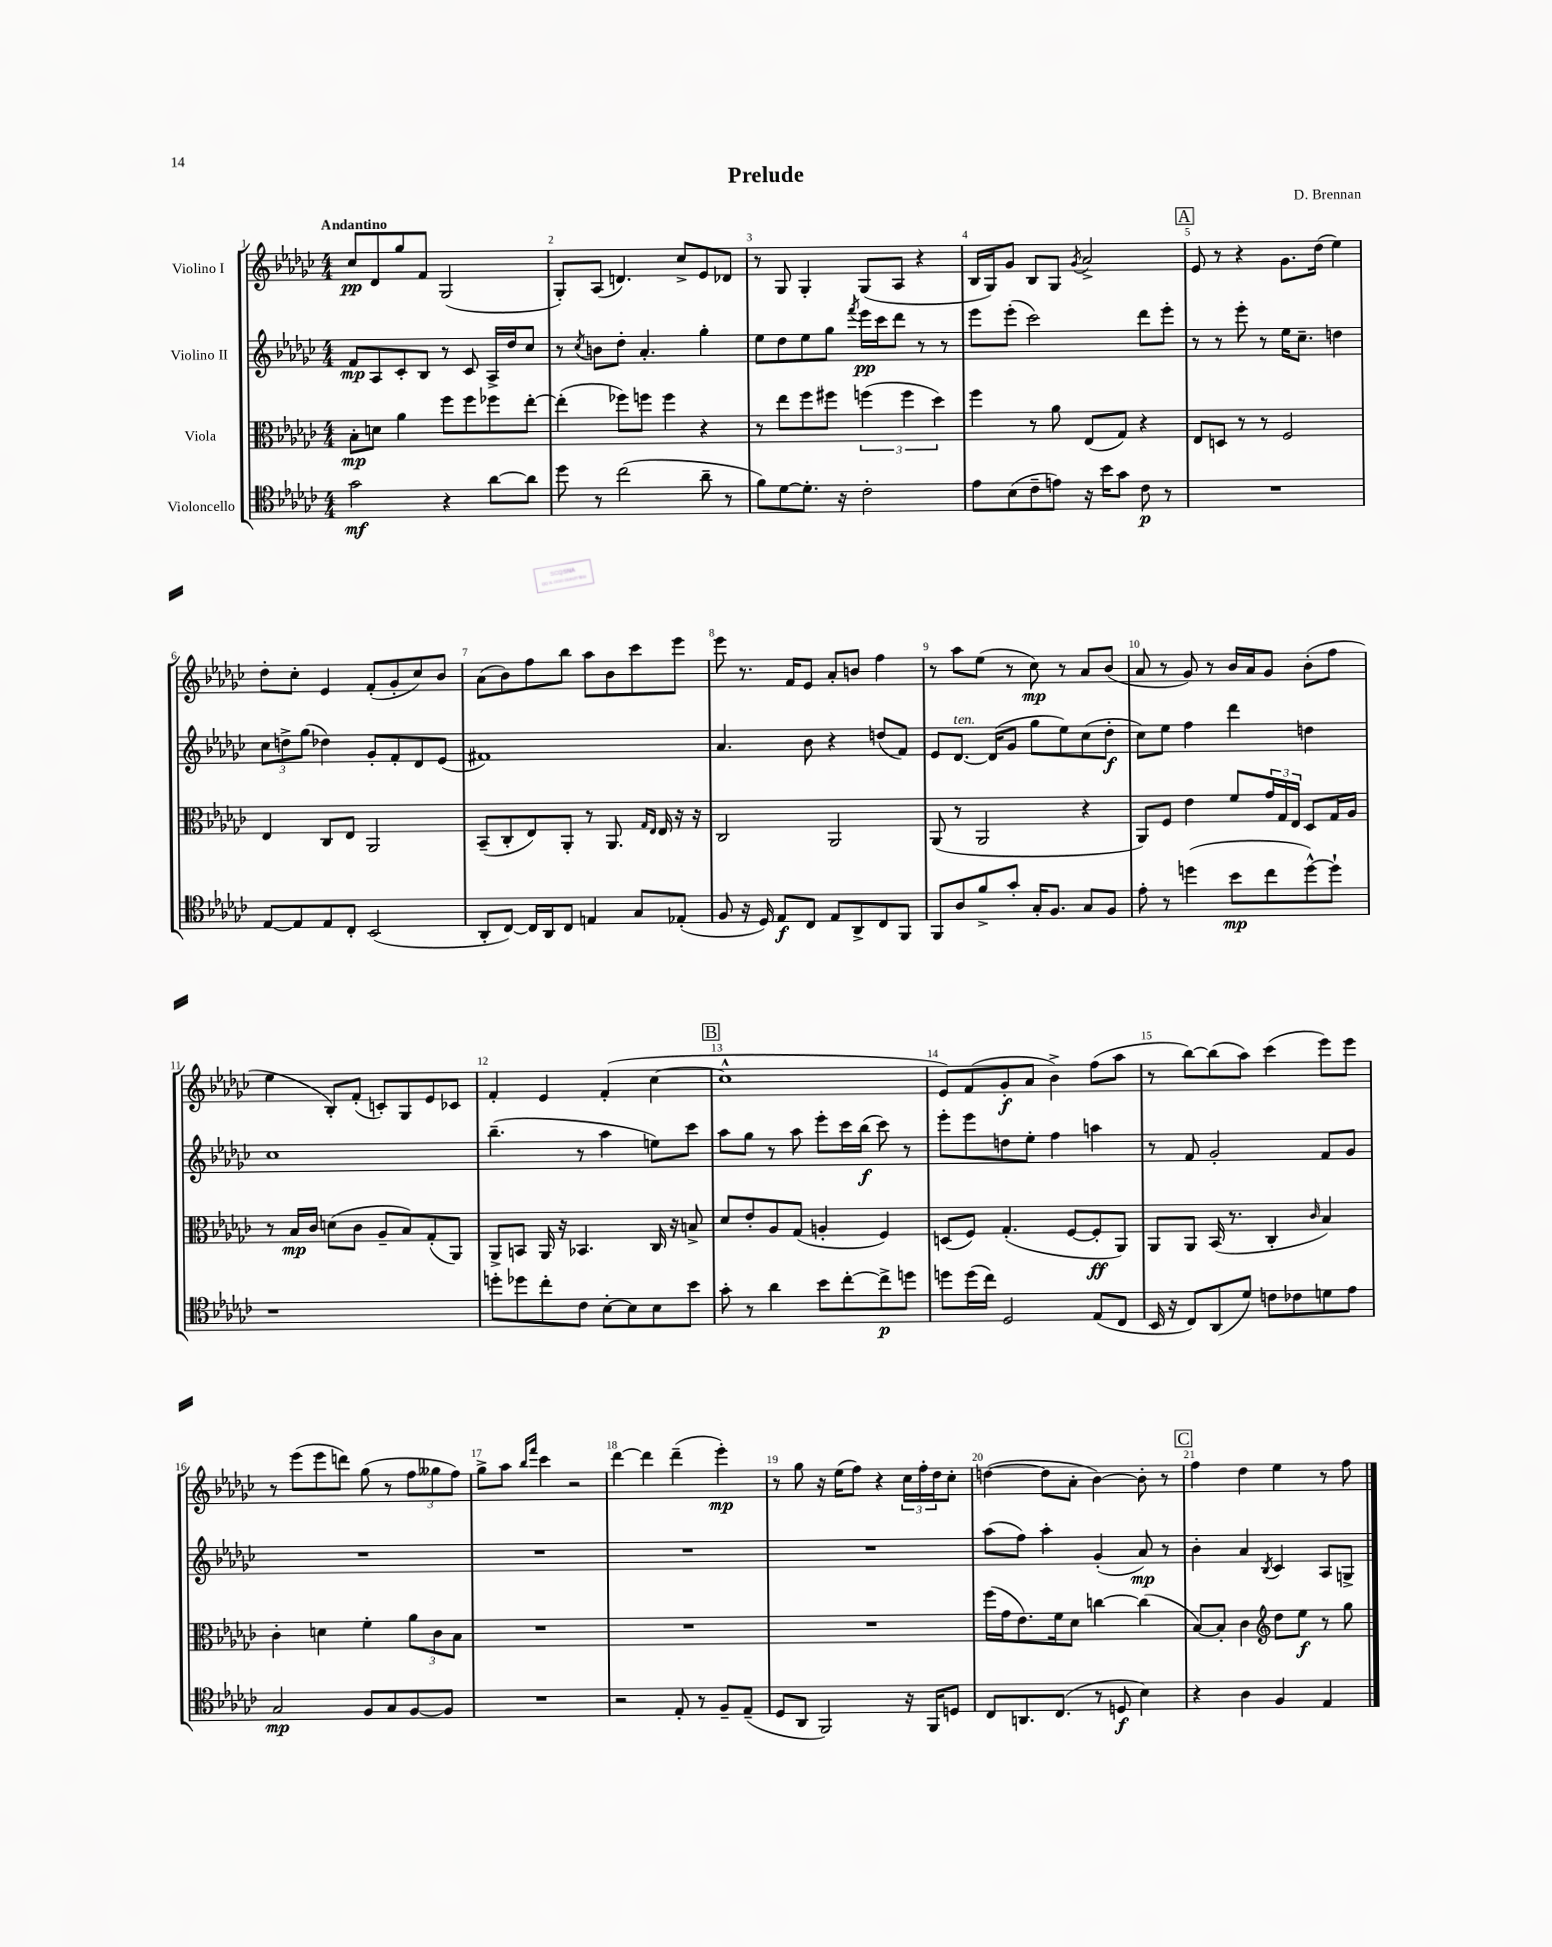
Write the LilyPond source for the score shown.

\header { title = "Prelude" composer = "D. Brennan" }
<<
\new StaffGroup <<
\new Staff = "s0" \with { instrumentName = "Violino I" } {
    \clef treble \key ges \major \numericTimeSignature \time 4/4 \tempo "Andantino"
    ces''8\pp des'8 ges''8 f'8 ges2( |
    ges8-.) aes8( d'4.) ces''8-> ees'8 des'8 |
    r8 ges8 ges4-. ges8( aes8 r4 |
    bes16 ges16) ges'8 bes8 ges8 \acciaccatura { ges'8 } aes'2-> |
    \mark \markup { \box "A" } ees'8 r8 r4 ges'8. des''16( ees''4) |
    des''8-. ces''8-. ees'4 f'8-.( ges'8-. ces''8) bes'8 |
    aes'8( bes'8) f''8 bes''8 aes''8 bes'8 ces'''8 ees'''8 |
    ees'''8 r8. f'16 ees'8 aes'8-. b'8 f''4 |
    r8 aes''8 ees''8( r8 ces''8\mp) r8 aes'8 bes'8( |
    aes'8 r8 ges'8) r8 bes'16 aes'16 ges'8 bes'8-.( f''8 |
    ees''4 bes8-.) f'8-.( c'8-.) ges8 ees'8 ces'8 |
    f'4-. ees'4 f'4-.( ces''4~ |
    \mark \markup { \box "B" } ces''1-^ |
    ees'8) f'8( ges'8-.\f aes'8 bes'4->) f''8( aes''8 |
    r8 bes''8~) bes''8( aes''8) ces'''4( ees'''8) ees'''8 |
    r8 ees'''8( ees'''8 d'''8) ges''8( r8 \tuplet 3/2 { f''8 geses''8 f''8) } |
    ges''8-> aes''8 \grace { bes''16 f'''16 } ces'''4 r2 |
    des'''4~ des'''4 des'''4--( ees'''4-.\mp) |
    r8 ges''8 r16 ees''16( f''8) r4 \tuplet 3/2 { ces''16 f''16-. des''16 } ces''8-. |
    d''4~( d''8 aes'8-. bes'4~) bes'8-. r8 |
    \mark \markup { \box "C" } f''4 des''4 ees''4 r8 f''8 \bar "|." |
}
\new Staff = "s1" \with { instrumentName = "Violino II" } {
    \clef treble \key ges \major \numericTimeSignature \time 4/4
    f'8\mp aes8 ces'8-. bes8 r8 ces'8 aes16-> des''16 ces''8 |
    r8 \acciaccatura { ces''8 } b'8 des''8-. aes'4.-. ges''4-. |
    ees''8 des''8 ees''8 ges''8 \acciaccatura { f'''8 } ees'''16\pp ces'''16 des'''8 r8 r8 |
    ees'''8 ees'''8-.( ces'''2) des'''8 ees'''8-. |
    \mark \markup { \box "A" } r8 r8 ees'''8-. r8 ees''16 ces''8.-- d''4 |
    \tuplet 3/2 { ces''8 d''8-> ges''8( } des''4) ges'8-. f'8-. des'8 ees'8( |
    fis'1) |
    aes'4. bes'8 r4 d''8( f'8) |
    ees'8 des'8.~^\markup { \italic "ten." } des'16( ges'8 ges''8 ees''8) ces''8( des''8-.\f |
    ces''8) ees''8 f''4 des'''4 d''4 |
    ces''1 |
    bes''4.--( r8 aes''4 e''8) ces'''8 |
    \mark \markup { \box "B" } aes''8 ges''8 r8 aes''8 ees'''8-. ces'''16 bes''16\f( ces'''8) r8 |
    ees'''8-. ees'''8 d''8 ees''8-. f''4 a''4 |
    r8 f'8 ges'2-. f'8 ges'8 |
    R1 |
    R1 |
    R1 |
    R1 |
    aes''8( f''8) aes''4-. ges'4-.( aes'8\mp) r8 |
    \mark \markup { \box "C" } bes'4-. aes'4 \acciaccatura { bes8 } ces'4 aes8 g8-> \bar "|." |
}
\new Staff = "s2" \with { instrumentName = "Viola" } {
    \clef alto \key ges \major \numericTimeSignature \time 4/4
    bes8-.\mp d'8 aes'4 f''8 f''8 fes''8 ees''8~-. |
    ees''4-.( fes''8) f''8 f''4 r4 |
    r8 ees''8 f''8 fis''8 \tuplet 3/2 { f''4( f''4 des''4) } |
    f''4 r8 aes'8 ees8( ges8) r4 |
    \mark \markup { \box "A" } ees8 d8 r8 r8 f2 |
    ees4 ces8 ees8 aes,2 |
    bes,8--( ces8-. ees8) aes,8-. r8 aes,8. \grace { ges16 ees16 } ees16 r16 r16 |
    ces2 aes,2 |
    aes,8( r8 aes,2 r4 |
    aes,8) f8 ees'4 f'8 \tuplet 3/2 { ges'16 ges16 ees16 } des8 ges16 aes16 |
    r8 bes16\mp ces'16 d'8( ces'8 aes8-- bes8) ges8-.( aes,8) |
    aes,8-> b,8 aes,16 r16 bes,4. ces16 r16 b8-> |
    \mark \markup { \box "B" } des'8 ees'8-. aes8 ges8( a4-. f4) |
    d8( f8) ges4.-.( f8~ f8-.\ff aes,8) |
    aes,8 aes,8 bes,16( r8. ces4-. \grace { ces'16 } bes4) |
    ces'4-. d'4 f'4-. \tuplet 3/2 { aes'8 ces'8 bes8 } |
    R1 |
    R1 |
    R1 |
    f''16( ges'16 ees'8.) f'16 des'8 c''4~ c''4( |
    \mark \markup { \box "C" } bes8~) bes8-. ces'4 \clef treble des''8 ees''8\f r8 ges''8 \bar "|." |
}
\new Staff = "s3" \with { instrumentName = "Violoncello" } {
    \clef tenor \key ges \major \numericTimeSignature \time 4/4
    ges'2\mf r4 aes'8~ aes'8 |
    des''8 r8 ces''2( aes'8-- r8 |
    f'8) des'8~ des'8.-. r16 ces'2-. |
    ees'8 bes8( ces'8-- e'8) r16 bes'16 ges'8 ces'8\p r8 |
    \mark \markup { \box "A" } R1 |
    ees8~ ees8 ees8 ces8-. bes,2( |
    aes,8-. ces8~) ces16 aes,16 ces8 e4 ges8 ees8-.( |
    f8 r16 des16) ees8\f ces8 ees8 aes,8-> ces8 f,8 |
    f,8 aes8 f'8-> ges'8-. ges16-. f8. ges8 f8 |
    ees'8-. r8 d''4( bes'8\mp ces''8 d''8~-^) d''8-! |
    r1 |
    d''8-. des''8 ces''8-. ces'8 bes8~-. bes8 bes8 bes'8 |
    \mark \markup { \box "B" } ges'8-. r8 aes'4 bes'8 ces''8~-. ces''8->\p d''8 |
    d''8 d''16( ces''16) des2 ees8( ces8 |
    bes,16 r16 ces8) aes,8( des'8) c'8 ces'8 d'8 ees'8 |
    ges2\mp f8 ges8 f8~ f8 |
    R1 |
    r2 ees8-. r8 f8-- ees8--( |
    des8 aes,8 f,2) r16 f,16 d8 |
    ces8 a,8. ces8.( r8 d8\f bes4) |
    \mark \markup { \box "C" } r4 aes4 f4 ees4 \bar "|." |
}
>>
>>
\layout { \context { \Score \override BarNumber.break-visibility = ##(#f #t #t) barNumberVisibility = #all-bar-numbers-visible } }
